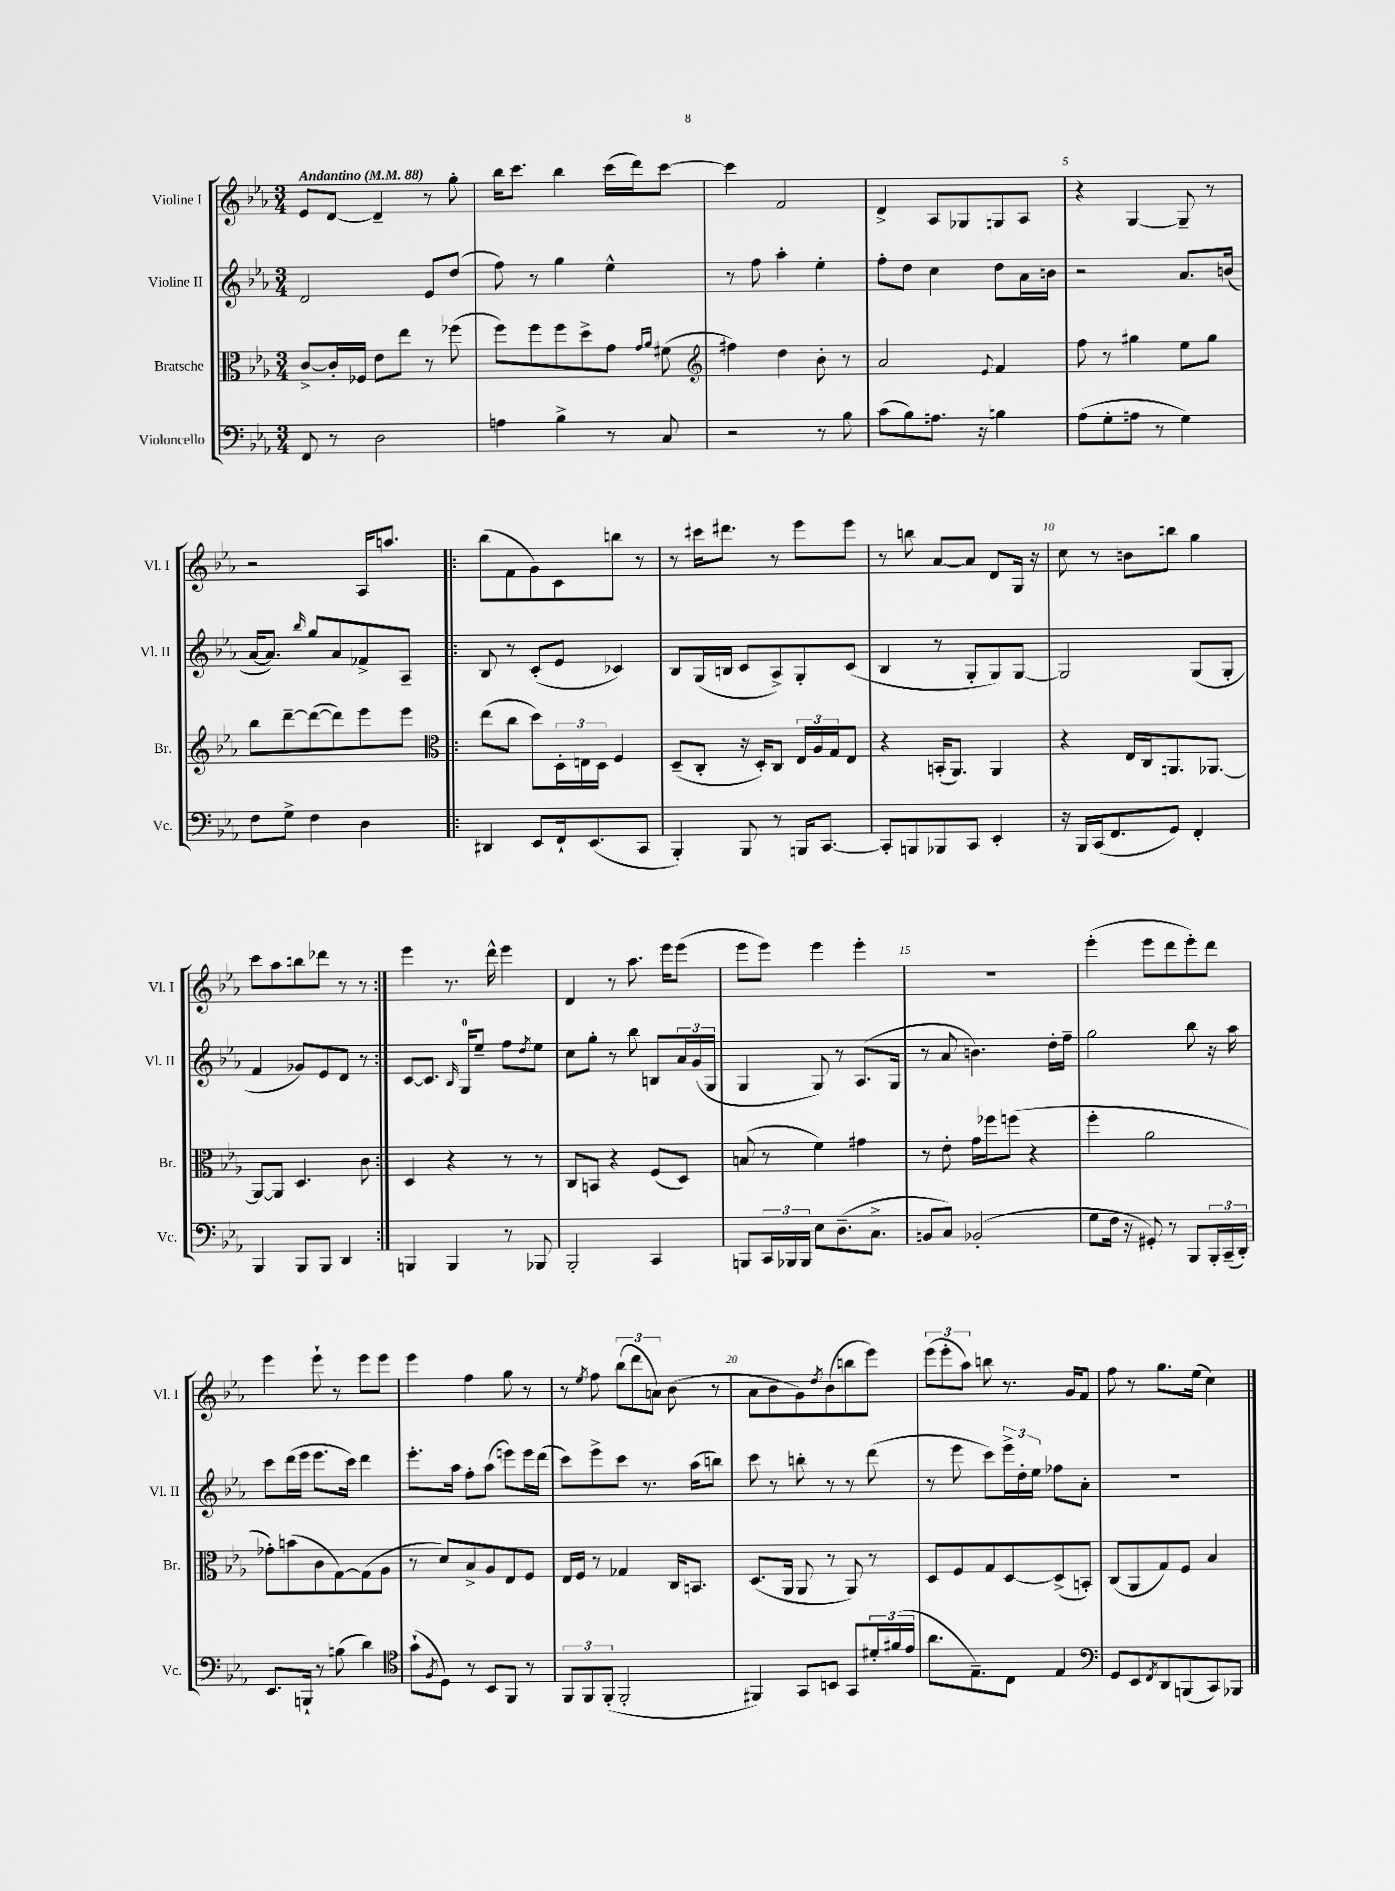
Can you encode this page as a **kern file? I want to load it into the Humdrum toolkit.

**kern	**kern	**kern	**kern
*staff4	*staff3	*staff2	*staff1
*clefF4	*clefC3	*clefG2	*clefG2
*k[b-e-a-]	*k[b-e-a-]	*k[b-e-a-]	*k[b-e-a-]
*M3/4	*M3/4	*M3/4	*M3/4
*MM88	*MM88	*MM88	*MM88
8FF/	[8c^/L	2d/	8e-/L
8r	16c'/]L	.	[8d/J
.	16F-/JJ	.	.
2D\	8e-\L	.	4d~/]
.	8ee-\J	.	.
.	8r	8e-/L	8r
.	(8ff-\	(8dd/J	8gg'\
=	=	=	=
4A\	8ff\L)	8ff\)	16bb-\LK
.	.	.	8.ccc\J
.	8ff\	8r	.
4B-^\	8ff\	4gg\	4bb-\
.	8dd^\	.	.
8r	8g\J	4ee-^^\	(16ccc\LL
.	.	.	16ddd\J)
.	16qqg/LL	.	.
.	16qqa-/JJ	.	.
8C/	(8f#\	.	[8ccc\J
=	=	=	=
*	*clefG2	*	*
2r	4ff#\)	8r	4ccc\]
.	.	8ff\	.
.	4dd\	4aa-'\	2f/
8r	8b-'\	4ee-'\	.
8B-\	8r	.	.
=	=	=	=
(8c\L	2a-/	8ff'\L	4d^/
8B-\)	.	8dd\J	.
8.A\J	.	4cc\	8A-/L
.	.	.	8G-/
16r	.	.	.
.	8qqe-/	.	.
4B\	4f/	8dd\L	8G/
.	.	16a-\L	8A-/J
.	.	16b\JJ	.
=	=	=	=
(8A-\L	8ff\	2r	4r
8G'\	8r	.	.
8A\J	4gg#\	.	[4G/
8r	.	.	.
4G\)	8ee-\L	8.a-/L	8G~/]
.	8gg#\J	.	8r
.	.	(16b/Jk	.
=	=	=	=
8F\L	8bb-\L	[16a-/LK	2r
.	.	8.a-/]J)	.
8G^\J	[8ddd~\	.	.
.	.	16qqbb-/	.
4F\	(8ddd\_	8gg/L	.
.	8ddd\])	8a-/	.
4D\	8eee-\	8f-^/	16A-/LK
.	.	.	8.aa/J
.	8eee-\J	8A-~/J	.
=!|:	=!|:	=!|:	=!|:
*	*clefC3	*	*
4DD#/	(8ee-\L	8B-/	(8bb-\L
.	8cc\J	8r	8f\
8EE-/L	8dd\L)	(8c'/L	8g\)
16FF`/k	24D'\L	8e-/J	8c\
.	24E\	.	.
(8.EE-/	.	.	.
.	24D\JJ	.	.
.	4F/	4c-/)	8bb\J
8CC/J	.	.	8r
=	=	=	=
4BBB-'/)	(8D~/L	8B-/L	8r
.	8C'/J	(16G/L	16ccc#\LK
.	.	16B/JJ	8.ddd#\J
8BBB-/	16r	8c/L	.
.	16D'/LK)	.	.
8r	8C/J	8A-^/)	8r
16BBB/LK	24E-/LL	8G'/	8eee-\L
.	24A-/	.	.
[8.CC/J	.	.	.
.	24G/J	.	.
.	8E-/J	(8c/J	8eee-\J
=	=	=	=
8CC'/]L	4r	4B-/	8r
8BBB/	.	.	8bb\
8BBB-/	(16BB'/LK	8r	[8a-/L
.	8.AA-/J)	.	.
8CC/J	.	8G'/L	8a-/]J
4EE-'/	4AA-/	8G/)	8d/L
.	.	[8G/J	16G/Jk
.	.	.	16r
=	=	=	=
16r	4r	2G/]	8cc\
16BBB-/LL	.	.	.
(16CC/J	.	.	8r
8.FF/	.	.	.
.	16E-/LL	.	8b\L
.	16C/J	.	.
8GG/J)	8.AA/	.	8bb\J
4FF'/	.	(8G/L	4gg\
.	[8.AA-/J	.	.
.	.	8G'/J	.
=	=	=	=
4BBB-/	8AA-/_L	4f/	8ccc\L
.	8AA-/]J	.	8aa-\
8BBB-/L	4.D/	8g-/L)	8bb\
8BBB-/J	.	8e-/	8ddd-\J
4DD/	.	8d/J	8r
.	8c\	8r	8r
=:|!	=:|!	=:|!	=:|!
4BBB/	4D/	[8c/L	4eee-\
.	.	8.c/]J	.
4BBB/	4r	.	8.r
.	.	16qqB-/	.
.	.	16G/LK	.
.	.	8ee-~/J	.
.	.	.	16ddd^^\
8r	8r	8ff\L	4eee-\
.	.	8qdd/	.
8BBB-/	8r	8ee-\J	.
=	=	=	=
2BBB-'/	8C/L	8cc\L	4d/
.	8BB/J	8gg'\J	.
.	4r	8r	8r
.	.	8bb-\	8.aa-\
4CC/	(8F/L	8B/L	.
.	.	.	16eee-\LK
.	8D/J)	24a-/L	(8eee-\J
.	.	(24g/	.
.	.	24G/JJ	.
=	=	=	=
8BBB/L	(8B/	4G/	8eee-\L
24CC/L	8r	.	8eee-\J)
24BBB-/	.	.	.
24BBB-/JJ	.	.	.
8E-\L	4f\)	8G/)	4eee-\
(8.D~\	.	8r	.
.	4g#\	(8.A-/L	4eee-'\
8.C^\J	.	.	.
.	.	16G/Jk	.
=	=	=	=
8BB/L	8r	8r	2.r
8C/J)	8e-'\	8a-/	.
(2BB-'/	16g\LL	4.b\)	.
.	16ff-\J	.	.
.	(8ff\J	.	.
.	4r	.	.
.	.	16dd'\LL	.
.	.	16ff~\JJ	.
=	=	=	=
8G\L	4ff'\	2gg\	(4eee-'\
16F\Jk	.	.	.
16r	.	.	.
8GG#'/)	2a-\	.	8eee-\L
8r	.	.	8ddd\
8BBB-/L	.	8bb-\	8eee-'\)
24BBB-'/L	.	16r	8ddd\J
(24CC~/	.	.	.
.	.	16aa-\	.
24DD'/JJ)	.	.	.
=	=	=	=
8.EE-/L	8g-'\L)	8ccc\L	4eee-\
.	(8b\	(16ddd\L	.
16BBB`/Jk	.	16eee-\JJ	.
8r	8c\	8.eee-\L	8eee-`\
(8B\	[8G\)	.	8r
.	.	16ccc\Jk)	.
4d\)	(8G\]	4ddd\	8eee-\L
.	8A-\J	.	8eee-\J
=	=	=	=
*clefC4	*	*	*
(8g`\L	8r	8.eee-'\L	4eee-\
8qF/	.	.	.
8D\J)	8d/L)	.	.
.	.	16aa-\Jk	.
8r	8B-^/	8ff'\L	4ff\
8BB-/L	8A-/	(8aa-\J	.
8FF/J	8E-/	8eee\L)	8gg\
8r	8F/J	16eee\L	8r
.	.	(16ddd\JJ	.
=	=	=	=
12FF/L	16E-/LL	8ccc\L)	8r
.	16F/JJ	.	.
12FF/	.	.	.
.	.	.	8qee-/
.	8r	8eee-^\	8ff\
(12FF'/J	.	.	.
2FF'/	4G-/	8ccc\J	(12bb-\L
.	.	.	12ddd\
.	.	8.r	.
.	.	.	12a\J)
.	16C/LK	.	(8b-\
.	8.BB/J	(16aa-\LK	.
.	.	8bb\J)	8r
=	=	=	=
4FF#/)	(8.D/L	8ccc\	8a-\L
.	.	8r	8b-\
.	16AA-/Jk	.	.
8GG/L	8AA-/	8bb'\	8g\)
.	.	.	8qdd/
8BB/J	8r	8r	(8b-\
8GG/L	8AA-/)	8r	8bb\
24d#'/L	8r	(8ddd\	8eee-\J)
(24f#/	.	.	.
24e-/JJ	.	.	.
=	=	=	=
8.a-\L	8D/L	8r	(12eee-\L
.	.	.	12eee-'\
.	8F/	8eee-\	.
.	.	.	12aa-\J)
8.E-~\)	.	.	.
.	8G/	8ccc\L)	8bb\
8C\J	[8D/	24eee-^\L	8.r
.	.	24dd'\	.
.	.	24ee-\JJ	.
4E-/	(8D^/]	8ff-\L	.
.	.	.	16g/LK
.	8BB'/J)	8a-'\J	8f/J
=	=	=	=
*clefF4	*	*	*
8GG/L	(8C/L	2.r	8ff\
8EE-/	8AA-/	.	8r
8qFF/	.	.	.
8DD/	8G/)	.	8.gg\L
(8BBB/	8F/J	.	.
.	.	.	(16ee-\Jk
8CC/)	4B-/	.	4cc\)
8BBB-/J	.	.	.
==	==	==	==
*-	*-	*-	*-
